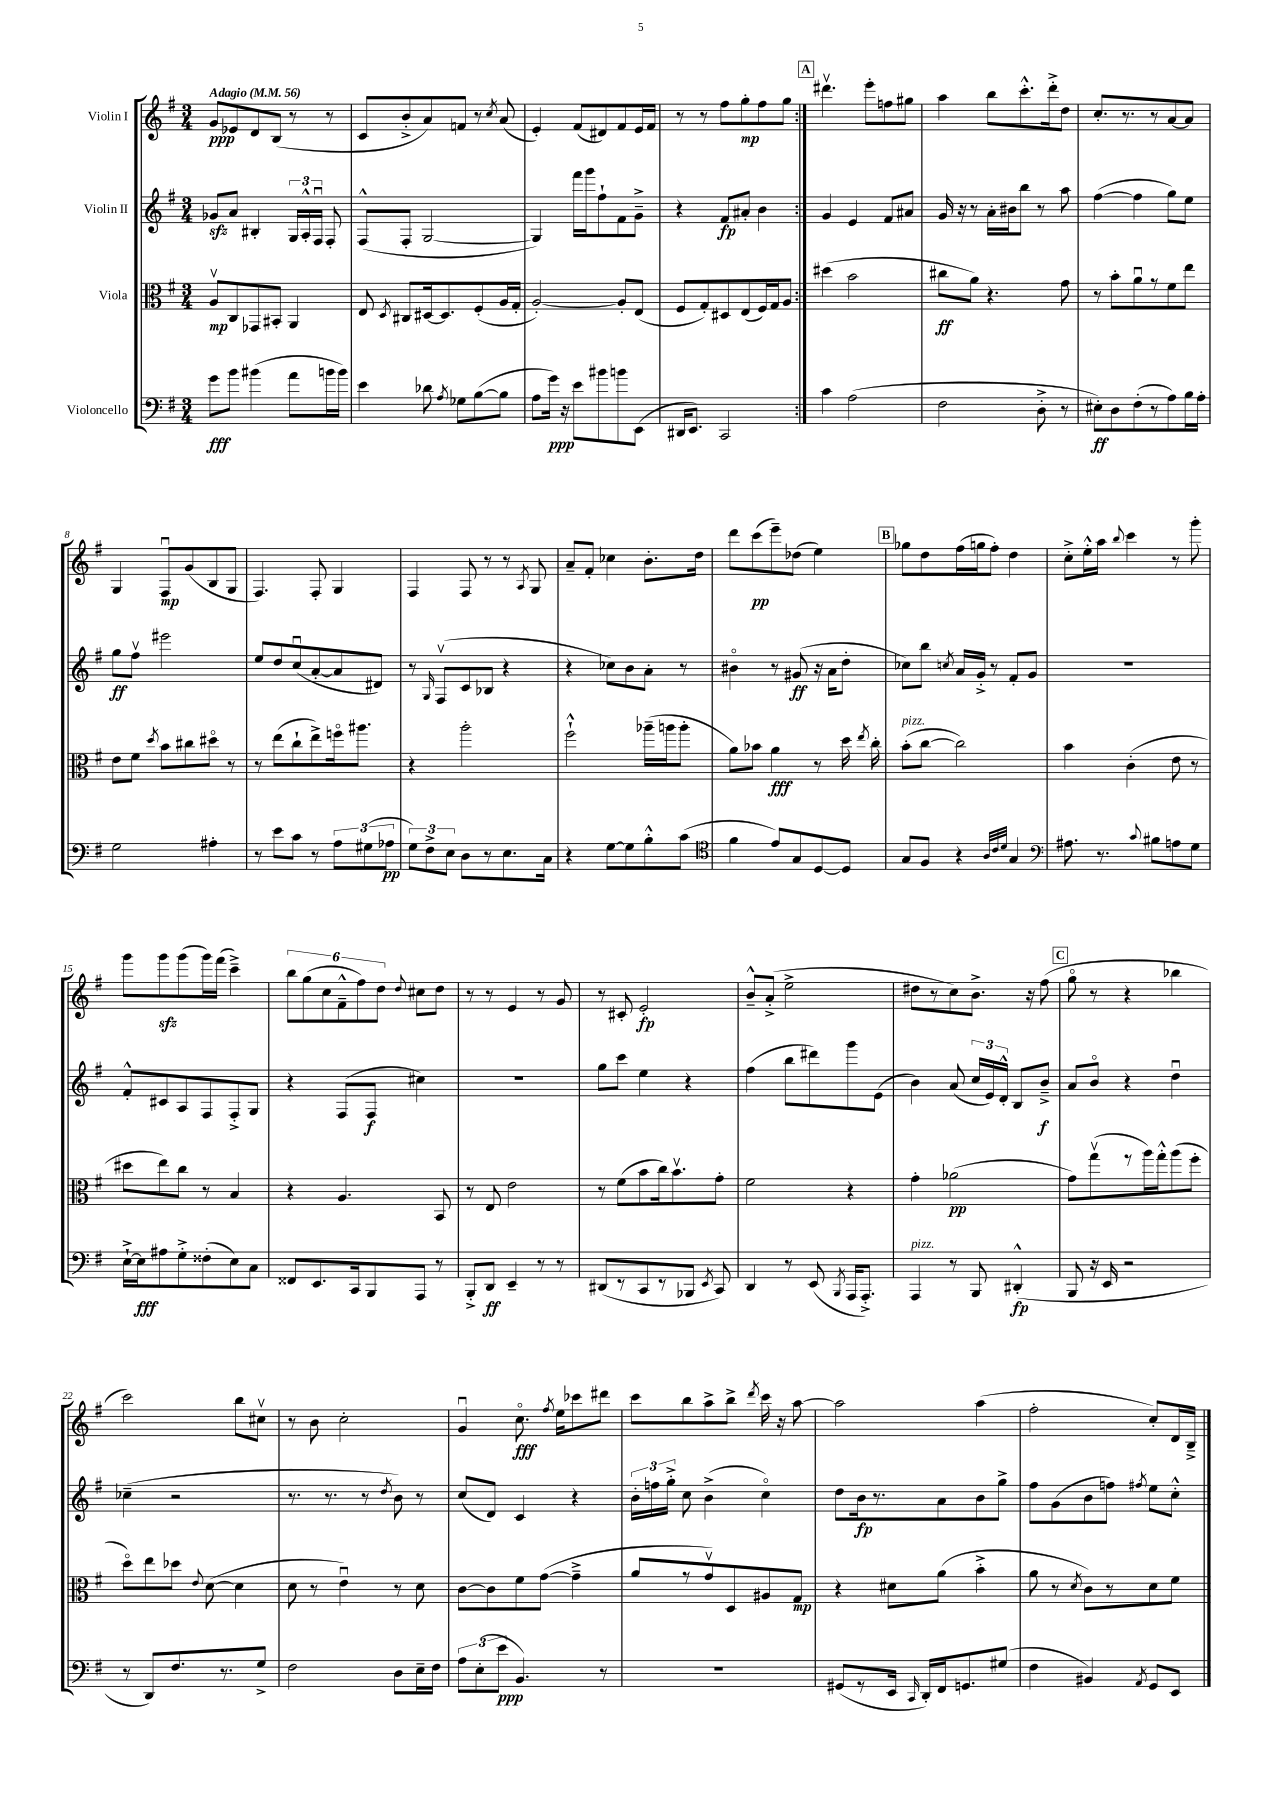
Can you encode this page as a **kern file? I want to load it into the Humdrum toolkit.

**kern	**kern	**kern	**kern
*staff4	*staff3	*staff2	*staff1
*clefF4	*clefC3	*clefG2	*clefG2
*k[f#]	*k[f#]	*k[f#]	*k[f#]
*M3/4	*M3/4	*M3/4	*M3/4
*MM56	*MM56	*MM56	*MM56
8g	8Av	8g-	8g
8b	8C	8a	8e-
(4b#	8GG-	4B#'	8d
.	8BB#'	.	(8B
8a	4AA	24G	8r
.	.	24A'^^	.
.	.	24F#u	.
16b	.	8F#'	8r
16b)	.	.	.
=	=	=	=
4e	8E	(8F#^^	8c
.	8qD	.	.
.	8C#	8F#'	8b'^
8d-	[16D#	[2G	8a)
.	8.D#]	.	.
8qA	.	.	.
8G-	.	.	8f
([8B	(8F#'	.	8r
.	.	.	8qcc
8B]	16A	.	(8a
.	16G'	.	.
=	=	=	=
8A	[2A')	4G])	4e')
16g)	.	.	.
16r	.	.	.
8e	.	16fff#	(8f#
.	.	16ggg	.
8b#	.	8ff#`	8d#)
8b	8A']	8f#	8f#
(8EE	(8E	8g~^	16e
.	.	.	16f#
=	=	=	=
16DD#	8F#	4r	8r
8.EE)	.	.	.
.	8G')	.	8r
2CC	8D#	8f#	8ff#
.	(8E	8a#'	8gg'
.	16F#)	4b	8ff#
.	16G	.	.
.	8A	.	8gg
=:|!	=:|!	=:|!	=:|!
4c	(4dd#	4g	4.ddd#v
(2A	2b	4e	.
.	.	.	8eee'
.	.	8f#	8ff
.	.	8a#	8gg#
=	=	=	=
2F#	8cc#	16g	4aa
.	.	16r	.
.	8a)	8r	.
.	4.r	16a'	8bb
.	.	16b#	.
.	.	8bb	8.ccc'^^
8D'^	.	8r	.
.	.	.	16ddd'^
8r	8g	8aa	8dd
=	=	=	=
8E#')	8r	([4ff#	8.cc'
8D	8b'	.	.
.	.	.	8.r
(8F#'	8au	4ff#]	.
8r	8r	.	8r
8A)	8f#	8gg)	[8a
16B	8ee	8ee	8a]
16A'	.	.	.
=	=	=	=
2G	8e	8gg	4G
.	8f#	8ff#v	.
.	8qdd	.	.
.	8b	2eee#	8F#u
.	8cc#	.	(8g
4A#'	8dd#o	.	8B
.	8r	.	8G
=	=	=	=
8r	8r	8ee	4.F#)
8e	(8ee	8dd	.
8c	8cc`	(8ccu	.
8r	8ee^)	[8a'	8F#'
12A	16ffo	8a]	4G
.	8.aa#	.	.
(12G#	.	.	.
.	.	8d#)	.
12A-	.	.	.
=	=	=	=
12G)	4r	8r	4F#
12F#^	.	.	.
.	.	16qqG	.
.	.	(8F#v	.
12E	.	.	.
8D	2aa'	8c	8F#
8r	.	8B-	8r
8.E	.	4r	8r
.	.	.	8qA
.	.	.	8G
16C	.	.	.
=	=	=	=
4r	2ff#`^^	4r	8a~
.	.	.	8f#'
[8G	.	8cc-)	4cc-
8G]	.	8b	.
8B'^^	(16aa-~	8a'	8.b'
.	16aa	.	.
(8c	8aa'	8r	.
.	.	.	16dd
=	=	=	=
*clefC4	*	*	*
4f#	8a)	4b#o	8ddd
.	8b-	.	(8ccc
8e)	4a	8r	8eee~)
8G	.	(8g#	(8dd-
[8D	8r	16r	4ee)
.	.	16a	.
8D]	16dd	8dd'	.
.	8qee	.	.
.	16cc'	.	.
=	=	=	=
8G	(8b'	8cc-)	8gg-
8F#	[8cc	8bb	8dd
.	.	8qcc	.
4r	2cc])	16a	(16ff#
.	.	16g'^	16gg
.	.	8r	8ff#')
32qqA	.	.	.
32qqc	.	.	.
32qqd	.	.	.
4G	.	8f#'	4dd
.	.	8g	.
=	=	=	=
*clefF4	*	*	*
8.A#	4b	2.r	8cc'^
.	.	.	16ee'^^
8.r	.	.	16aa
.	.	.	8qqbb
.	(4c'	.	4ccc
8qqc	.	.	.
8B#	.	.	.
8A	8e	.	8r
8G	8r	.	8ggg'
=	=	=	=
[16E`^	8dd#	8f#'^^	8ggg
16E]	.	.	.
8A#	8ee)	8c#	8ggg
8G'^	8cc	8A	(8ggg
(8F##'	8r	8F#	16ggg)
.	.	.	(16fff#
8E)	4B	8F#'^	4ccc~^)
8C	.	8G	.
=	=	=	=
8FF##	4r	4r	12bb
.	.	.	(12gg
8.EE	.	.	.
.	.	.	12cc
.	4.A	(8F#	12f#~^^
16CC	.	.	.
.	.	.	12ff#)
8BBB	.	8F#	.
.	.	.	12dd
.	.	.	8qqdd
8AAA	.	4cc#)	8cc#
8r	8BB	.	8dd
=	=	=	=
8BBB'^	8r	2.r	8r
8DD	8E	.	8r
4EE~	2e	.	4e
8r	.	.	8r
8r	.	.	8g
=	=	=	=
(8DD#	8r	8gg	8r
8r	(8f#	8ccc	8c#'
8CC	8b	4ee	2e'
8r	16cc)	.	.
.	8.bv	.	.
8BBB-	.	4r	.
8qEE	.	.	.
8CC)	8g'	.	.
=	=	=	=
4DD	2f#	(4ff#	8b~^^
.	.	.	(8a'^
8r	.	8bb	2ee^
(8EE	.	8ddd#)	.
8qBBB	.	.	.
16AAA	4r	8ggg	.
8.AAA'^)	.	.	.
.	.	(8e	.
=	=	=	=
4AAA	4g'	4b)	8dd#
.	.	.	8r
8r	(2a-	(8a	8cc)
8BBB	.	24cc	8.b^
.	.	24e)	.
.	.	24d'^^	.
(4DD#'^^	.	8B	.
.	.	.	16r
.	.	8b~^	(8ff#
=	=	=	=
8BBB	8g)	8a	8ggo
16r	(8ggv	8bo	8r
16EE	.	.	.
2r	8r	4r	4r
.	16aa)	.	.
.	16gg'^^	.	.
.	(8aa	4ddu	4bb-
.	8ff#'	.	.
=	=	=	=
8r	8ddo)	(4cc-~	2ccc)
8DD)	8ee	.	.
8.F#	8dd-	2r	.
.	8qqe	.	.
.	([8d	.	.
8.r	.	.	.
.	4d]	.	8bb
8G^	.	.	8cc#v
=	=	=	=
2F#	8d	8.r	8r
.	8r	.	8b
.	.	8.r	.
.	4eu)	.	2cc'
.	.	8r	.
.	.	8qdd	.
8D	8r	8b)	.
16E~	8d	8r	.
16F#	.	.	.
=	=	=	=
12A	[8c	(8cc	4gu
(12E'	.	.	.
.	8c]	8d)	.
12e	.	.	.
4.BB)	8f#	4c	8.cco
.	([8g	.	.
.	.	.	8qff#
.	.	.	16ee
.	4g~^]	4r	8ccc-
8r	.	.	8ddd#
=	=	=	=
2.r	8a	24b'	8ccc
.	.	24ff	.
.	.	24gg'^	.
.	8r	8cc	8bb
.	8gv)	(4b^	8aa^
.	8D	.	8bb^
.	.	.	8qddd
.	8A#	4cco)	16ccc
.	.	.	16r
.	8G	.	[8aa
=	=	=	=
(8GG#	4r	8dd	2aa]
8r	.	16b	.
.	.	8.r	.
16EE	8d#	.	.
16qqCC	.	.	.
16DD')	.	.	.
16FF#	(8a	8a	.
8.GG	.	.	.
.	4b'^	8b	(4aa
(8G#	.	8gg^	.
=	=	=	=
4F#	8a	8ff#	2ff#'
.	8r	(8g	.
.	8qd	.	.
4BB#)	8c)	8b	.
.	8r	8ff)	.
8qAA	.	8qff#	.
8GG	8d	8ee	8cc')
8EE	8f#	8cc'^^	16d
.	.	.	16B~^
==	==	==	==
*-	*-	*-	*-
